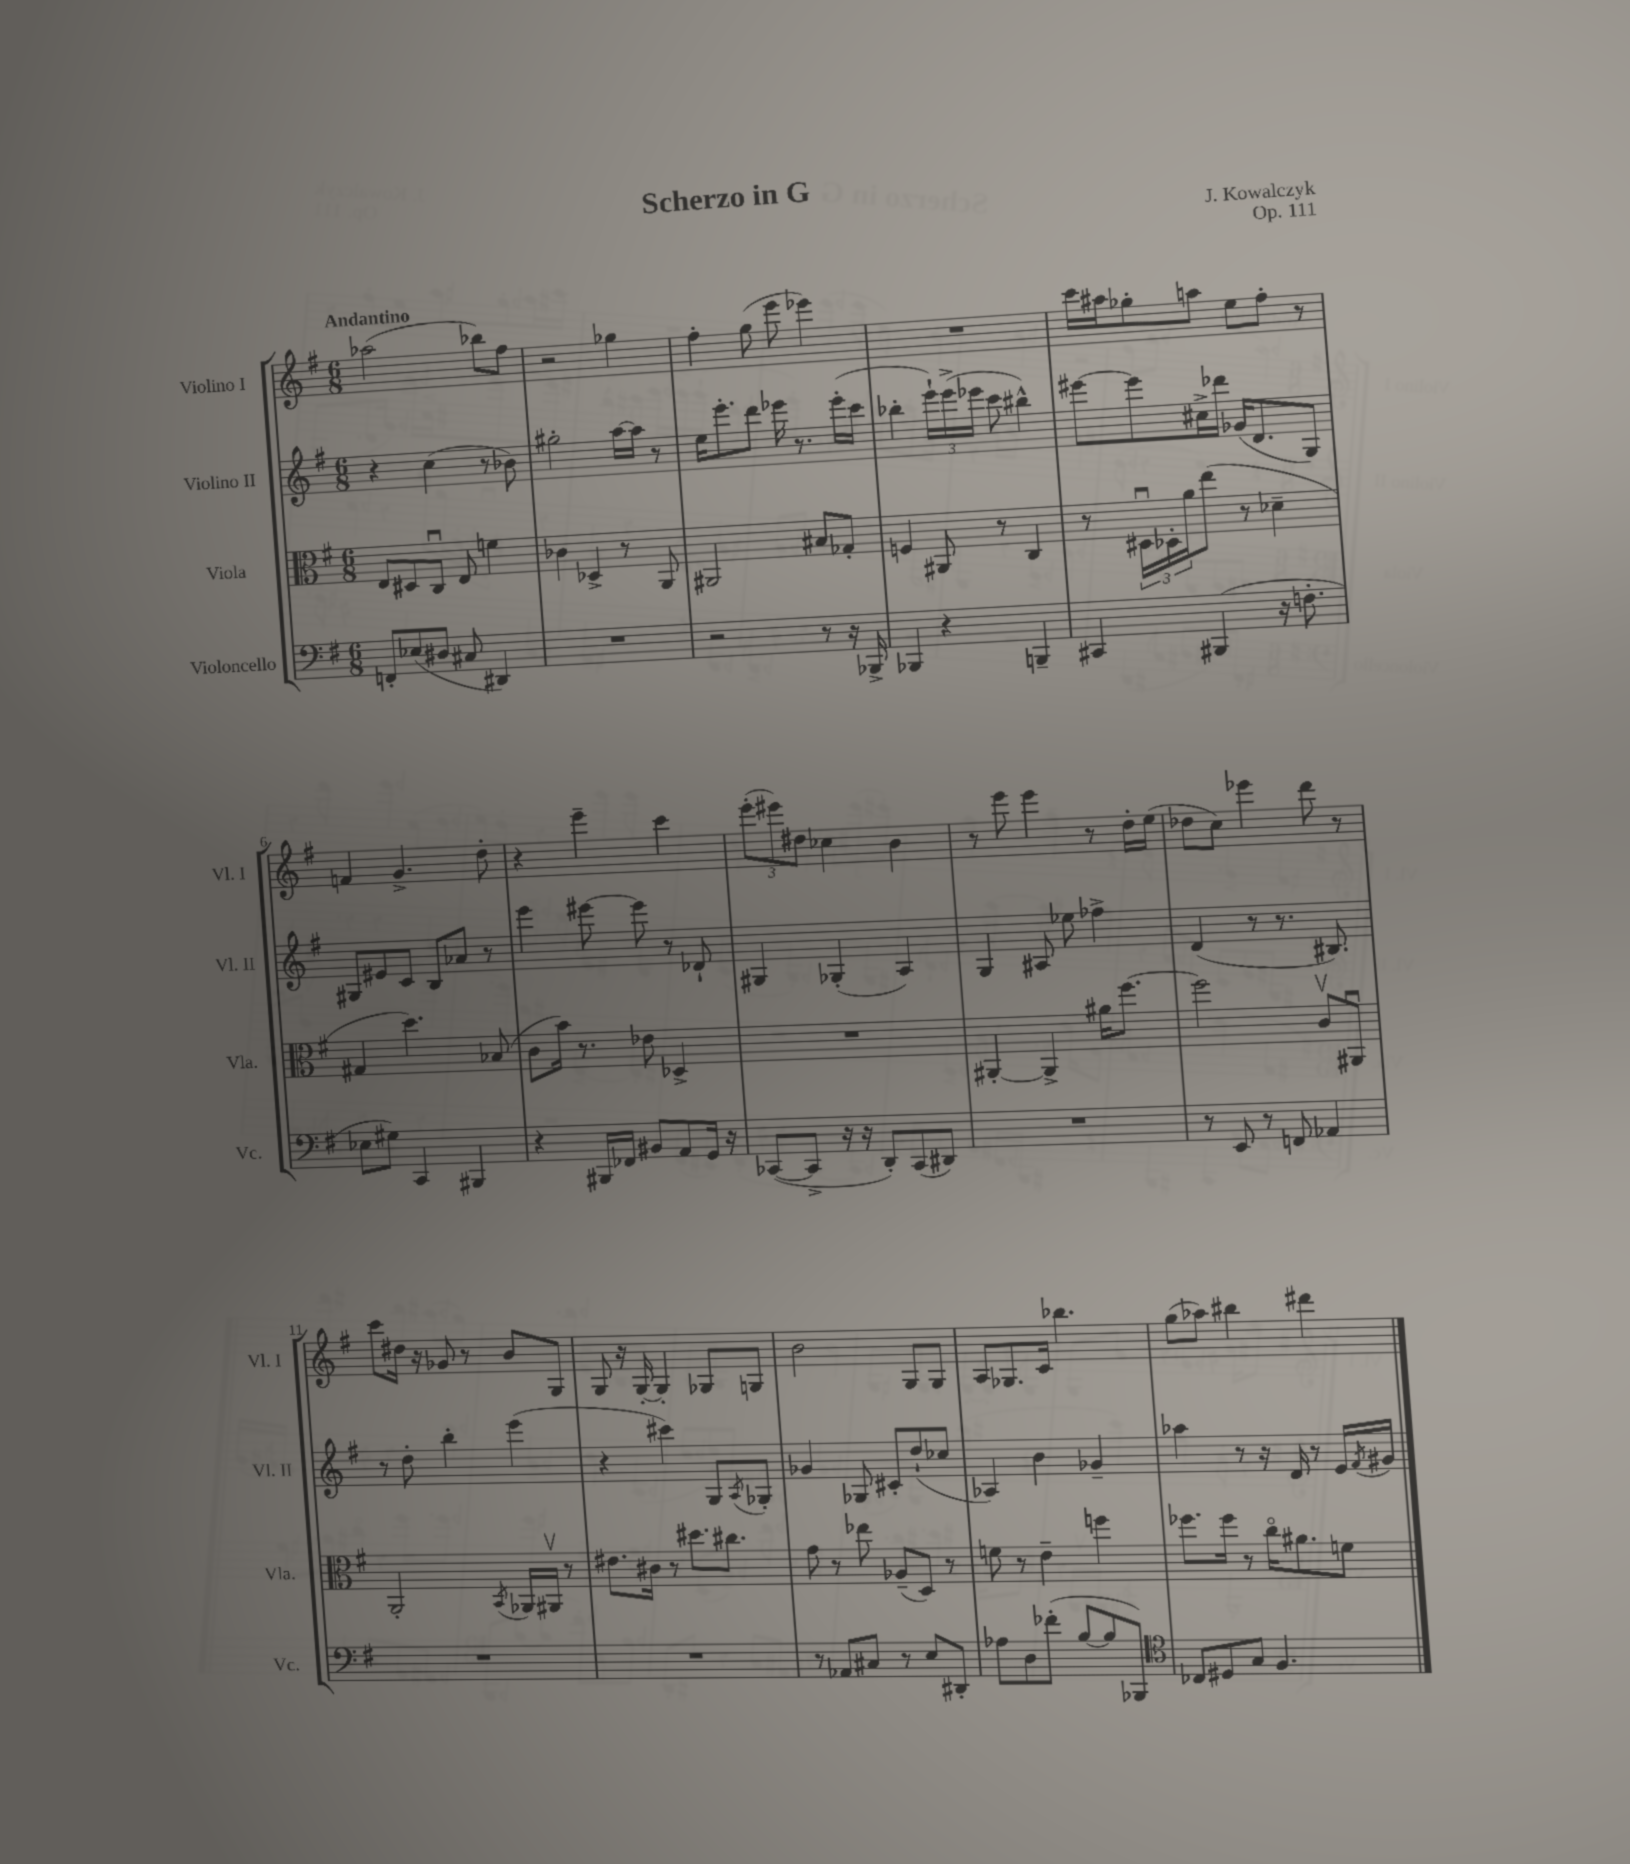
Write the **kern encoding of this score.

**kern	**kern	**kern	**kern
*staff4	*staff3	*staff2	*staff1
*clefF4	*clefC3	*clefG2	*clefG2
*k[f#]	*k[f#]	*k[f#]	*k[f#]
*M6/8	*M6/8	*M6/8	*M6/8
8FF'	8E	4r	(2aa-
(8E-	8D#	.	.
8D#	8Cu	(4cc	.
8C#	8E	.	.
4DD#)	4f	8r	8bb-)
.	.	8b-)	8ff#
=	=	=	=
2.r	4c-	2gg#'	2r
.	4D-^	.	.
.	8r	[16aa	4gg-
.	.	16aa]	.
.	8AA	8r	.
=	=	=	=
2r	2AA#	16ee	4ff#'
.	.	8.eee'	.
.	.	8ddd	(8gg
.	.	16eee-	8eee
.	.	8.r	.
8r	8B#	.	4eee-)
16r	8G-'	(16eee-'	.
16BBB-^	.	16ccc	.
=	=	=	=
4BBB-	4F	4bb-'	2.r
4r	8AA#	24eee`)	.
.	.	(24eee^	.
.	.	24eee-	.
.	8r	8ccc	.
4BBB~	4C	4bb#^^)	.
=	=	=	=
4CC#	8r	[8eee#	16ccc
.	.	.	16aa#
.	24D#u	8eee#]	8gg-'
.	24D-'	.	.
.	24a	.	.
(4BBB#	(8ee	16cc#^	8aa
.	.	16ddd-	.
.	8r	(16g-	8ee
.	.	8.d	.
16r	4d-~	.	8ff#'
8.F'	.	.	.
.	.	8G)	8r
=	=	=	=
8E-	4G#	8G#	4f
8G#)	.	8e#	.
4CC	4.dd)	8c	4.g^
.	.	8B	.
4BBB#	.	8a-	.
.	(8B-	8r	8dd'
=	=	=	=
4r	8c	4eee	4r
.	16b)	.	.
.	8.r	.	.
16BBB#	.	[8eee#	4eee~
16FF-	.	.	.
8BB#	8e-	8eee#]	.
8AA	4D-^	8r	4ccc
16GG	.	8d-`	.
16r	.	.	.
=	=	=	=
([8CC-	2.r	4G#	(12eee'
.	.	.	12eee#)
8CC-^]	.	.	.
.	.	.	12dd#
16r	.	(4G-'	4cc-
16r	.	.	.
8DD')	.	.	.
(8CC-	.	4A)	4b
8DD#)	.	.	.
=	=	=	=
2.r	[4AA#'	4G	8r
.	.	.	8eee
.	4AA#^]	8A#	4eee
.	.	8ee-	.
.	16a#	4ff-^	8r
.	[8.ff#	.	.
.	.	.	16dd'
.	.	.	(16ee
=	=	=	=
8r	2ff#]	(4d	8dd-
8EE	.	.	8cc)
8r	.	8r	4eee-
8FF	.	8.r	.
4AA-	8cv	.	8ddd
.	.	8.B#)	.
.	8AA#u	.	8r
=	=	=	=
2.r	2AA'	8r	8ccc
.	.	8dd'	16dd#
.	.	.	16r
.	.	4bb'	8g-
.	.	.	8r
.	8qBB	.	.
.	16AA-	(4eee	8b
.	16AA#v	.	.
.	8r	.	8G
=	=	=	=
2.r	8.e#	4r	8G
.	.	.	16r
.	16c#	.	[16G'
.	8r	4ccc#)	4G']
.	8.dd#	.	.
.	.	8G	8G-
.	8.cc#	.	.
.	.	8qA	.
.	.	8G-'	8G
=	=	=	=
8r	8g	4g-	2b
8AA-	8r	.	.
8C#	8ee-	8G-	.
8r	(8A-~	8c#'	.
8E	8D)	(8dd`	8G
8DD#'	8r	8cc-	8G
=	=	=	=
8A-	8f	4A-)	8A
8D	8r	.	8.G-
(8f-'	4e~	4b	.
.	.	.	16c
[8B	.	.	4.bb-
8B]	4ff	4g-~	.
8BBB-)	.	.	.
=	=	=	=
*clefC4	*	*	*
8C-	8.ff-	4aa-	(8gg
8D#	.	.	8aa-)
.	16ff-	.	.
8G	8r	8r	4bb#
4.F#	16cco	16r	.
.	8.a#	16d	.
.	.	8r	4ddd#
.	8f	16e	.
.	.	8qf#	.
.	.	16g#	.
==	==	==	==
*-	*-	*-	*-
